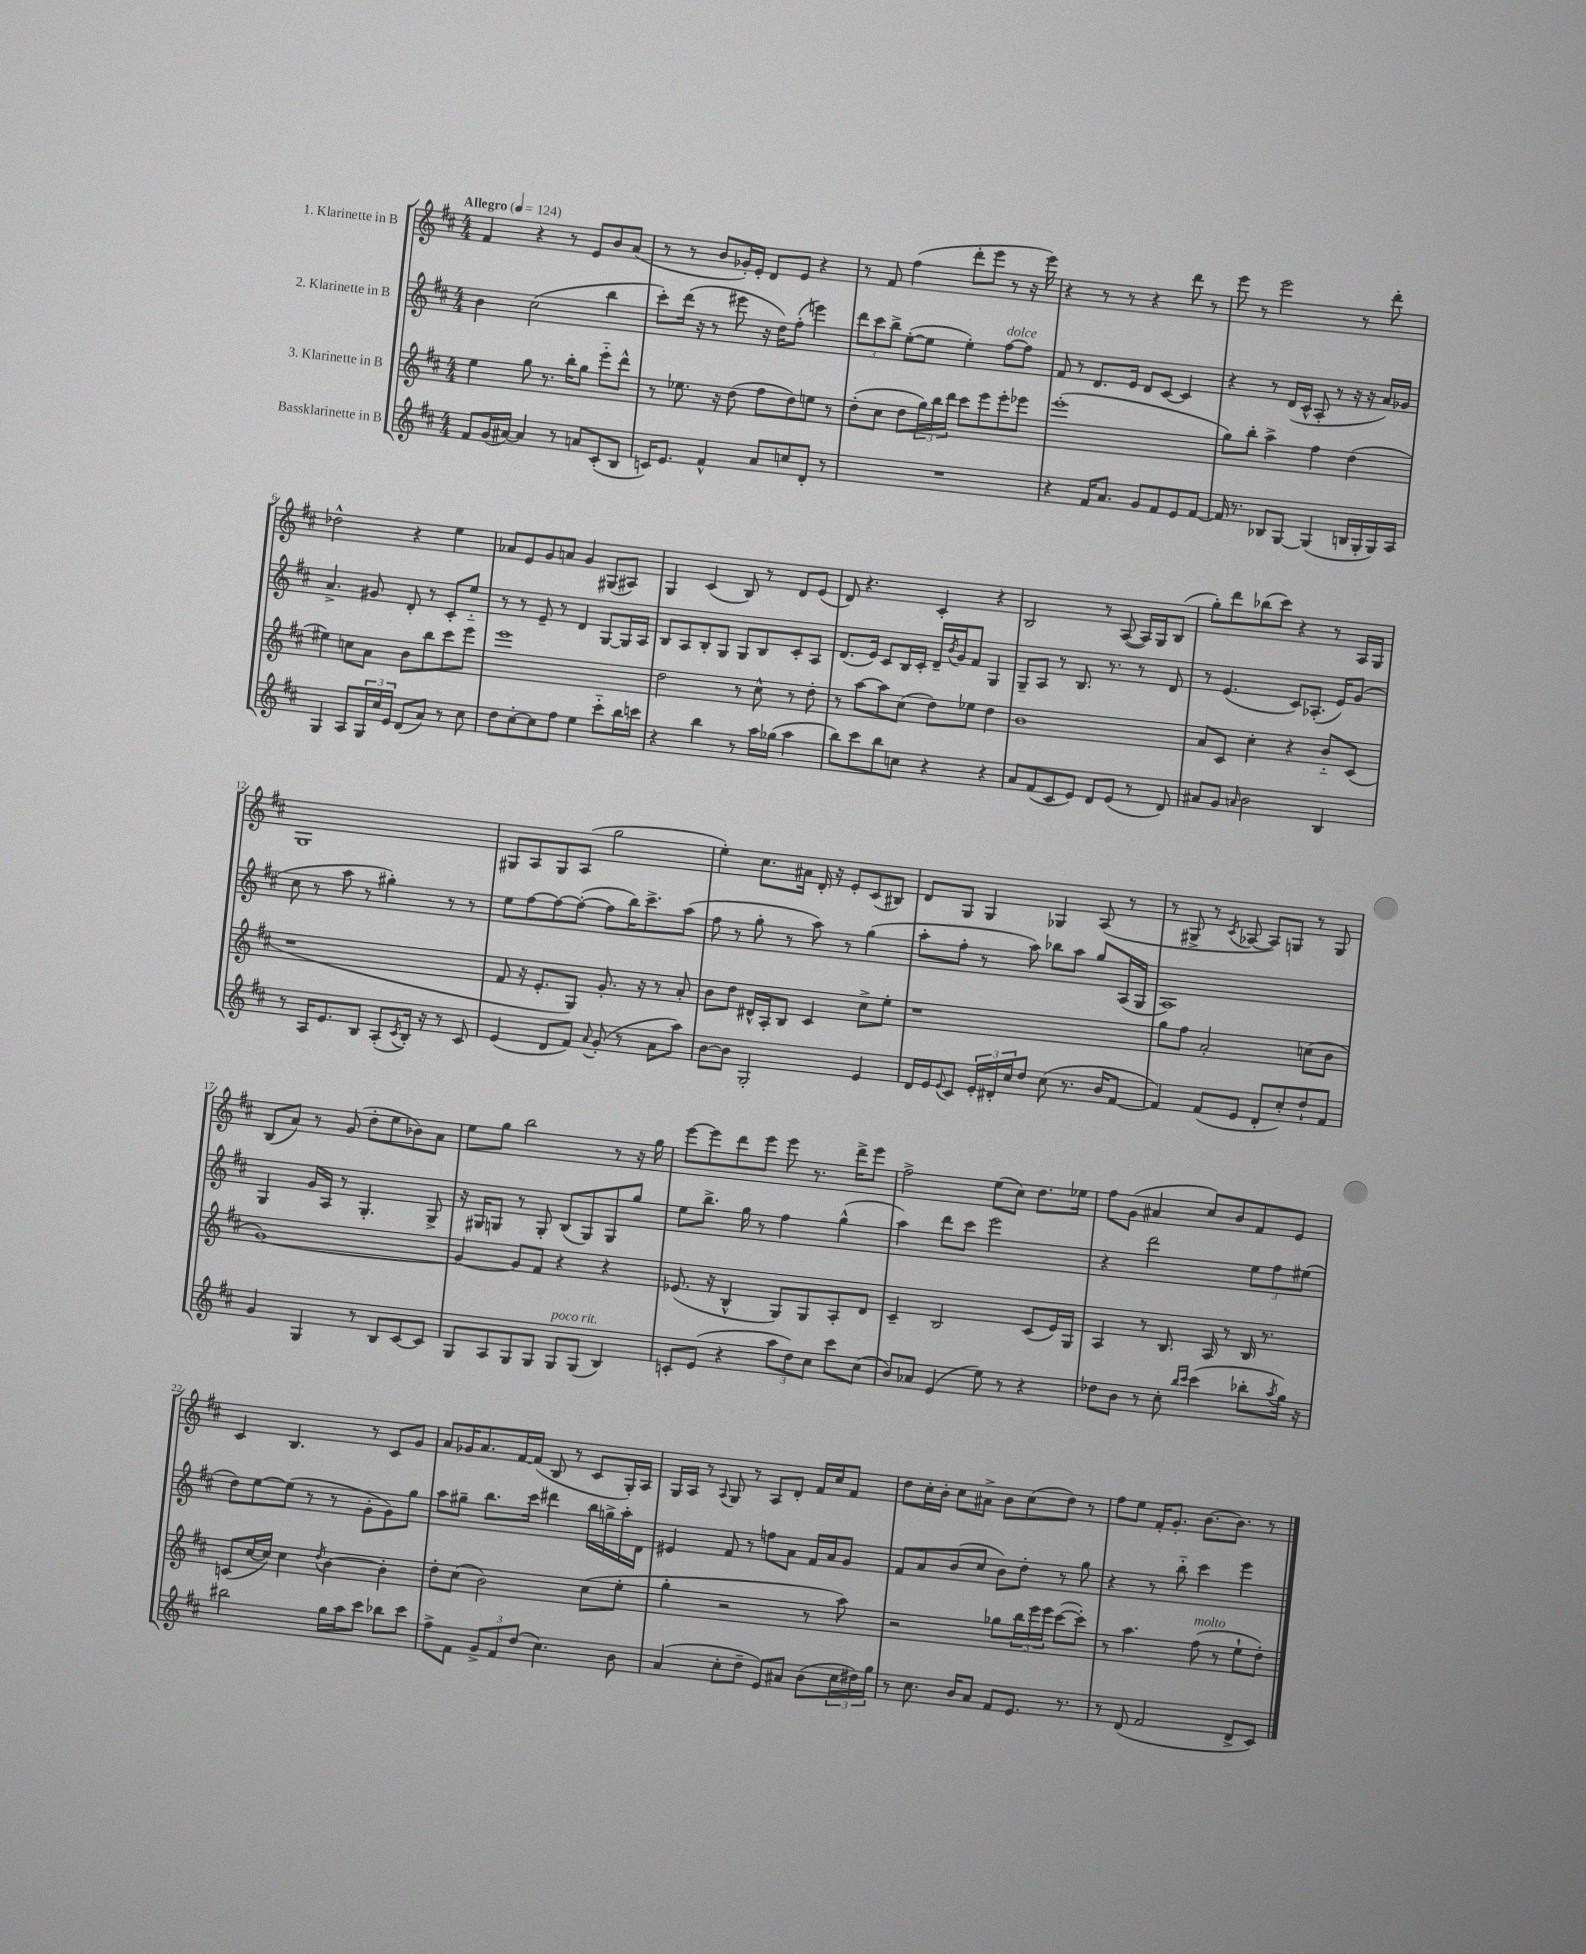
<<
\new StaffGroup <<
\new Staff = "s0" \with { instrumentName = "1. Klarinette in B" } {
    \clef treble \key d \major \numericTimeSignature \time 4/4 \tempo "Allegro" 4 = 124
    fis'4 r4 r8 e'8 b'8 a'8( |
    r8 r8 b'8 ges'16-.) e'16-. d'8 e'8 r4 |
    r8 fis'8 fis''4( d'''8-. e'''8 r8 r16 e'''16) |
    r4 r8 r8 r4 d'''8 r8 |
    e'''8 r8 e'''2 r8 d'''8-. |
    des''2-^ r4 e''4 |
    aes'8 e'8 g'8 a'8 g'4 gis8( ais8) |
    g4 cis'4( b8) r8 d'8 e'8( |
    d'8) r4. cis'4-. r4 |
    b2 r8 a8~( a16) g16 b8( |
    g''8-.) d'''8 bes''8( cis'''8) r4 r8 a16 g16 |
    g1 |
    gis8 a8 gis8 a8( g''2 |
    e''4-.) cis''8. ais'16 d'16-. r16 e'8-. cis'8( bis8) |
    d'8 g8 g4 ges4 a8( r8 |
    r8 gis8-> r8 \acciaccatura { cis'8 } aes8~ aes8) g8 r8 g8 |
    b8( a'8) r8 g'8( d''8-. e''8 bes'8) a'8 |
    e''8 g''8 b''2 r8 r16 g''16 |
    e'''8~ e'''8 d'''8 e'''8 e'''8 r8. d'''16-> e'''8 |
    fis''2-> e''8( cis''8) d''8. ees''16 |
    fis''8 g'8( ais'4 cis''8) b'8 fis'8 e'8 |
    cis'4 b4. r8 cis'8 g'8 |
    a'8 ges'16 a'8. fis'16~ fis'16( b8 r8 cis'8 g16-.) a16 |
    g16 a16 r8 \appoggiatura { a8 } g8 r8 a8 d'8-. fis'16 cis''16 fis'8 |
    d''8 cis''16-. b'16-. cis''8 ais'8-> b'8 cis''8( d''8) r8 |
    fis''8 e''8 fis'16-. g'8.-. b'8.~ b'8. r8 \bar "|." |
}
\new Staff = "s1" \with { instrumentName = "2. Klarinette in B" } {
    \clef treble \key d \major \numericTimeSignature \time 4/4
    b'4 cis''2( b''4 |
    cis'''8-.) d'''16( r16 r8 eis'''8 r16 d''16) fis''8-.( e'''4) |
    \tuplet 3/2 { d'''8 cis'''8 b''8-> } e''8~-.( e''8 e''4-.) fis''8~^\markup { \italic "dolce" } fis''8 |
    fis'8 r8 d'8. e'16 d'8 cis'8~ cis'4 |
    r4 r8 d'16( cis'16-^ a8-. r8 r16 r16 a'16) ges'16 |
    a'4.-> gis'8 d'8-. r8 cis'8-. e''8-_ |
    r8 r8 e'8-- r8 d'4 g8~ g16 a16 |
    b8 a8 b8-. g8 g8 b8 cis'8-. a8 |
    d'8.( e'16) cis'8 b16 cis'16-. d'16-- \acciaccatura { b'8 } g'16 fis'8 g4 |
    g8-- a8 r8 b8. r8. r8 d'8 |
    r8 e'4.( cis'8) aes8.-.( e'16) g'8( |
    cis''8 r8 a''8 r8 gis''4-.) r8 r8 |
    e''8 fis''8~ fis''8~ fis''8~-.( fis''8 b''16) cis'''8.-> a''8( |
    fis''8 r8 g''8-. r8 a''8) r8 g''4( |
    a''8-. fis''8-. r8 a''8) bes''8 a''8 g''8 a16( g16 |
    a1) |
    g4 g'16 a16 r8 g4.-. g8-> |
    r16 gis16 g8 r8 g8-. b8( g8) g8 g''8 |
    e''8 b''8.-> g''16 r8 fis''4 g''4-^( |
    a''4) d'''8 cis'''8 e'''2 |
    r4 d'''2 \tuplet 3/2 { e''8 fis''8 eis''8( } |
    d''8) e''8~ e''8( r8 r8 g'8-. g'8) g''8 |
    a''8 gis''8-- b''8. cis'''16 dis'''4 b''16 g''16-> a''16-. d'16 |
    eis'4 fis'8 r8 f''8 a'8 fis'16 a'16 g'8 |
    fis'8 a'8 b'8( cis''8 b'8) d''8-. r8 g''8 |
    r4 r8 b''8-_ cis'''4 e'''4 \bar "|." |
}
\new Staff = "s2" \with { instrumentName = "3. Klarinette in B" } {
    \clef treble \key d \major \numericTimeSignature \time 4/4
    e''4 g''8 r8. b''16-. g''8 e'''8-_ d'''8-^ |
    r8 ees''8. r16 d''8( fis''8 d''8) e''8 r8 |
    d''8-.( cis''8 d''8 \tuplet 3/2 { g''16) b''16 d'''16 } cis'''8 e'''8 e'''8-. ees'''8 |
    e'''1-.( |
    g''8) b''8-. a''4-> fis''4 d''4( |
    eis''4) c''8 a'8 b'8 b''8 cis'''8 e'''8 |
    e'''1 |
    d''2 r8 cis''8-^ r8 d''8-. |
    r8 a''8~ a''8 cis''8( d''8) ees''8 d''4 |
    b'1 |
    a'8 cis'8 cis''4-. r4 b'8-_ cis'8( |
    r1 |
    fis'8 r16 e'8.-. g8) g'8.-. r16 r8 a'8-. |
    b'8 d''8 dis'16-^ a16-. b8 cis'4 cis''8-> e''8-. |
    r1 |
    g''8 fis''8 a'2-. c''8( b'8 |
    g'1~) |
    g'4~ g'8 fis'8 r4 r4 |
    ees'8.( r16 b4-^ g8) g8 a8-. d'8 |
    cis'4-- b2 cis'8( e'16) g16 |
    a4 r8 b8. a16 r8 b16 r8. |
    c'8( cis''16~ cis''16) cis''4 \acciaccatura { d''8 } b'4~ b'4-. |
    d''8-. cis''8( b'2) cis''8( e''8-. |
    g''4-. r2 r8 a''8) |
    r2 ges''8 \tuplet 3/2 { b''16 e'''16 e'''16 } cis'''8~( cis'''8-.) |
    r8 a''4. fis''8^\markup { \italic "molto" }( r8 e''8-! d''8-.) \bar "|." |
}
\new Staff = "s3" \with { instrumentName = "Bassklarinette in B" } {
    \clef treble \key d \major \numericTimeSignature \time 4/4
    fis'8 g'16( ais'16~) ais'4 r8 a'8 cis'8-.( b8 |
    c'16) e'8. fis'4-^ a'8 c''8 d'8-. r8 |
    R1 |
    r4 fis'16 a'8. g'8 fis'8 e'8 fis'8~ |
    fis'16 r8. bes8 g8~ g4( b16 g16-. g16) a16 |
    g4 a8 \tuplet 3/2 { g16 cis''16 e'16 } d'8( a'8) r8 cis''8 |
    d''8 cis''8~-. cis''8 fis''8 e''4 cis'''8-_ b''16 c'''16 |
    r4 b''4 r8 a''16 ges''16( a''4 |
    b''8) cis'''8 b''8 c''8 r4 r4 |
    a'8 fis'8( cis'8 e'8) d'8 e'8( r8 d'8) |
    ais'8 g'8 \grace { a'16 } b'2 b4 |
    r8 a16 e'8. b8 a8-.( \acciaccatura { cis'8 } b16-.) r16 r8 cis'8 |
    e'4( d'8 fis'8) \appoggiatura { a'8 } g'8-.( r8 a'8 a''8) |
    b'8~ b'8 g2-. e'4 |
    d'16 e'16 \appoggiatura { e'8 } cis'8 \tuplet 3/2 { e'16-. dis'16-. cis''16 } d''8 cis''8( r8. b'16 fis'8~ |
    fis'4) fis'8( e'8 d'8-. cis''8-.) d''8-! fis'8 |
    g'4 g4 r8 b8 cis'8~ cis'8 |
    g8 a8 g8 g8 g8^\markup { \italic "poco rit." } g8( b4) |
    c'8-. e'8( r4 \tuplet 3/2 { a''8 d''8) cis''8 } cis'''8 cis''8( |
    b'8) aes'8 e'4( e''8) r8 r4 |
    des''8 b'8 r8 cis''8-. \grace { b''16 cis'''16 } cis'''4( bes''8-. \acciaccatura { a''8 } g''16) r16 |
    bis''2 g''16 a''16 cis'''8 bes''8 cis'''8 |
    fis''8-> fis'8 \tuplet 3/2 { g'8-> fis'8 d''8( } cis''4.) b'8 |
    a'4( cis''8-. d''8-- e'8) ais'8 b'8( \tuplet 3/2 { cis''16 dis''16) g''16 } |
    r8 cis''8. b'16 a'8 fis'8 e'8. r8. |
    r8 d'8( fis'2 d'8-> cis'8) \bar "|." |
}
>>
>>
